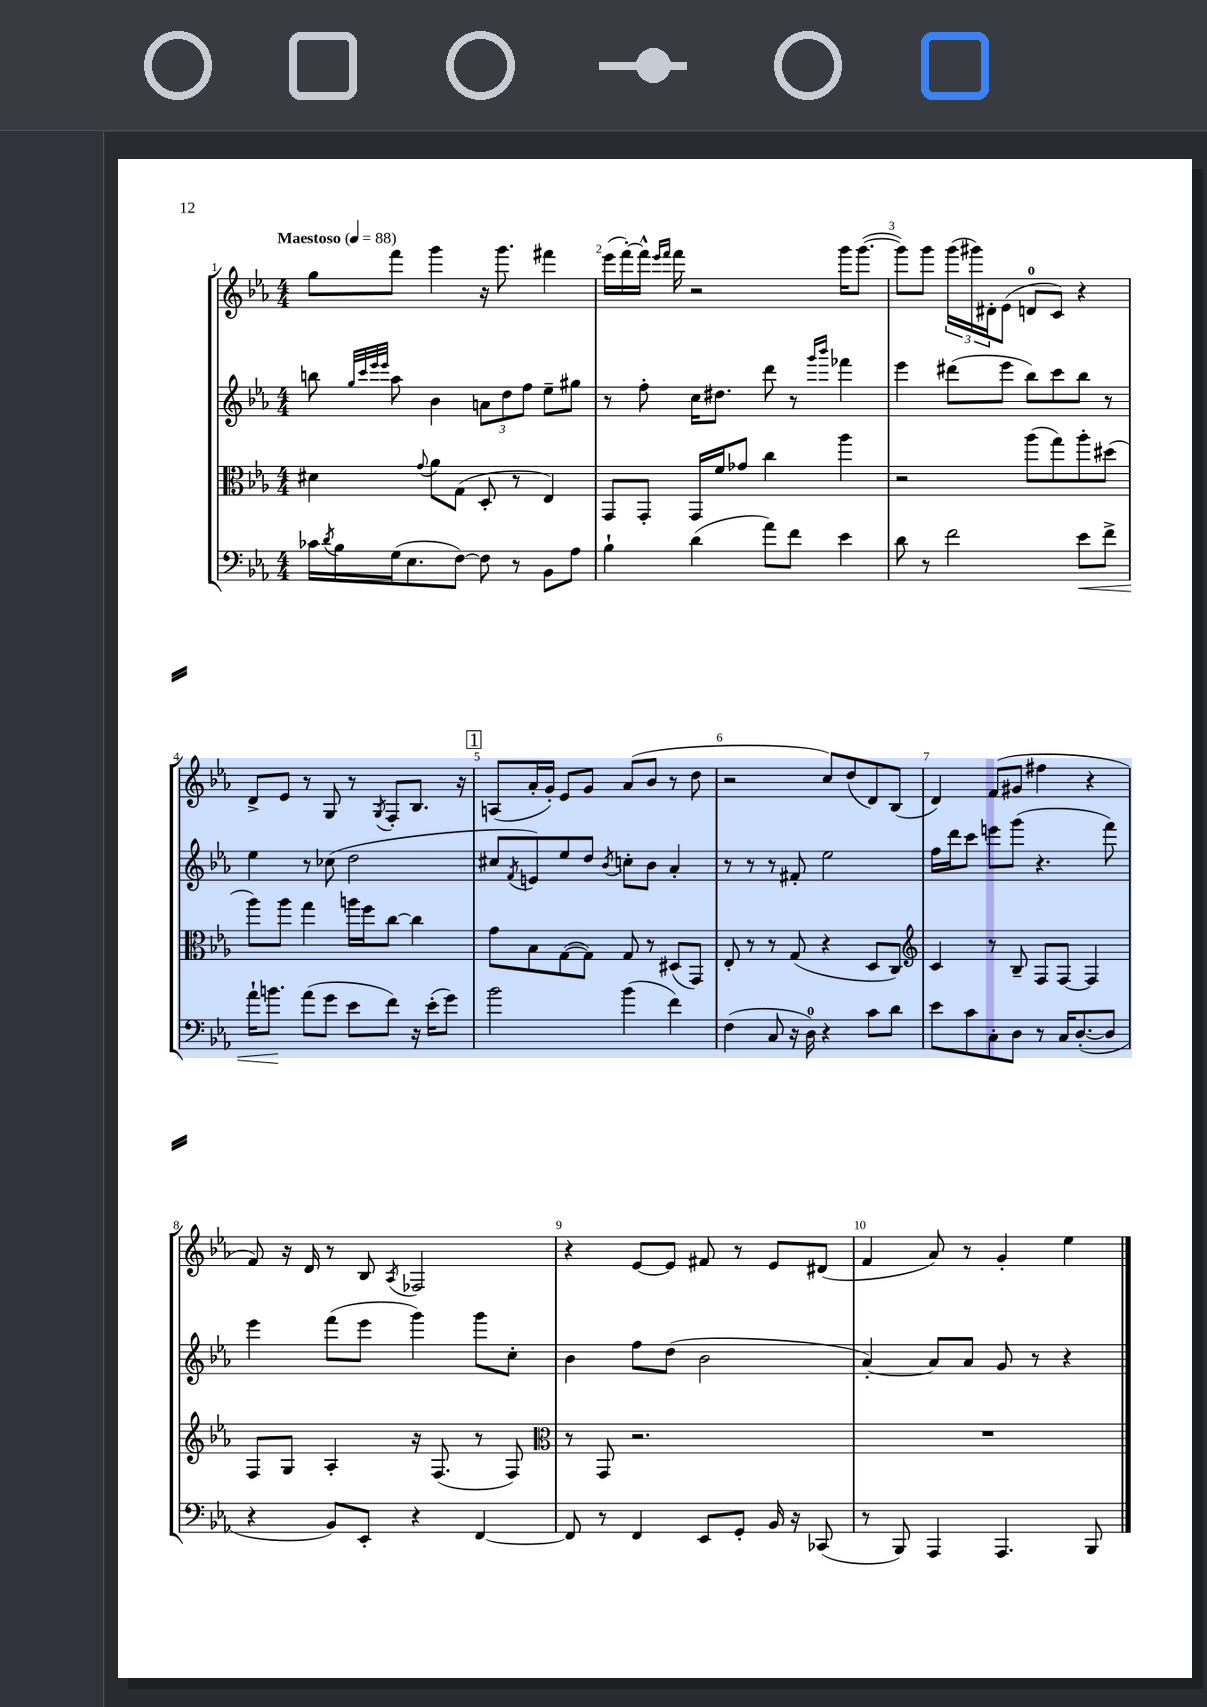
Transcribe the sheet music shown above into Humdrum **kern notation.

**kern	**kern	**kern	**kern
*staff4	*staff3	*staff2	*staff1
*clefF4	*clefC3	*clefG2	*clefG2
*k[b-e-a-]	*k[b-e-a-]	*k[b-e-a-]	*k[b-e-a-]
*M4/4	*M4/4	*M4/4	*M4/4
*MM88	*MM88	*MM88	*MM88
16c-	4d#	8bb	8gg
8qd	.	.	.
16B-	.	.	.
.	.	32qqgg	.
.	.	32qqccc	.
.	.	32qqeee-	.
.	.	32qqeee-	.
(16G	.	8aa-	8fff
8.E-	.	.	.
.	8qqg	.	.
.	8a-	4b-	4ggg
[8F)	(8G	.	.
8F]	8D'	12a	16r
.	.	.	8.ggg
.	.	12dd	.
8r	8r	.	.
.	.	12ff	.
8BB-	4E-)	8ee-~	4fff#
8A-	.	8gg#	.
=	=	=	=
4B-`	8GG	8r	(16eee-
.	.	.	[16fff')
.	8GG'	8ff'	16fff^^]
.	.	.	16qqeee-
.	.	.	16qqfff
.	.	.	16fff
(4d	16GG	16cc	2r
.	16f	8.dd#	.
.	8g-	.	.
8a-)	4cc	8ddd	.
8f	.	8r	.
.	.	16qqggg	.
.	.	16qqbbb-	.
4e-	4aa-	4fff-	16ggg
.	.	.	([8.ggg
=	=	=	=
8d	2r	4eee-	8ggg])
8r	.	.	8ggg
2f	.	(8ddd#	(24ggg
.	.	.	24ggg#)
.	.	.	24d#'
.	.	8eee-	(8e-
.	(8aa-	8bb-)	8d
.	8gg)	8ccc	8c)
8e-	8aa-'	8bb-	4r
8f^	(8dd#	8r	.
=	=	=	=
16a-`	8aa-)	4ee-	8d^
8.b	.	.	.
.	8aa-	.	8e-
(8a-	4gg	8r	8r
8g	.	(8cc-	8G
8e-	16aa	2dd	8r
.	16ff	.	.
.	.	.	8qG
8f)	[8cc	.	8F'
16r	4cc]	.	8.B-
(16e-'	.	.	.
8g)	.	.	.
.	.	.	16r
=	=	=	=
2b-	8g	8cc#	(8A
.	.	8qf	.
.	8B-	8e)	16a-'
.	.	.	16g')
.	([8G	8ee-	8e-
.	8G])	8dd	8g
.	.	8qb-	.
(4b-	8G	8cc'	(8a-
.	8r	8b-	8b-
4f)	(8D#	4a-'	8r
.	8GG)	.	8dd
=	=	=	=
(4F	8E-'	8r	2r
.	8r	8r	.
8C	8r	8r	.
16r	(8G	8f#'	.
16D)	.	.	.
4r	4r	2ee-	8cc)
.	.	.	(8dd
8c	8D	.	8d)
8d	8C)	.	(8B-
=	=	=	=
*	*clefG2	*	*
8e-	4c	16ff	4d)
.	.	16ddd	.
8c	.	8ccc	.
8C'	8r	8eee	(8f
8D	8B-~	(8ggg	8g#
8r	8F	4.r	4ff#
16C	[8F	.	.
([8.D'	.	.	.
.	4F]	.	4r
8D]	.	8fff)	.
=	=	=	=
4r	8F	4eee-	8f)
.	8G	.	16r
.	.	.	16d
8BB-)	4A-'	(8fff	8r
8EE-'	.	8eee-	8B-
.	.	.	8qA-
4r	16r	4ggg)	2F-
.	(8.F	.	.
[4FF	8r	8ggg	.
.	8F)	8cc'	.
=	=	=	=
*	*clefC3	*	*
8FF]	8r	4b-	4r
8r	8GG	.	.
4FF	2.r	8ff	[8e-
.	.	(8dd	8e-]
8EE-	.	2b-	8f#
8GG'	.	.	8r
16BB-	.	.	8e-
16r	.	.	.
(8CC-	.	.	(8d#
=	=	=	=
8r	1r	[4a-')	4f
8BBB-)	.	.	.
4AAA-	.	8a-]	8a-)
.	.	8a-	8r
4.AAA-	.	8g	4g'
.	.	8r	.
.	.	4r	4ee-
8BBB-	.	.	.
==	==	==	==
*-	*-	*-	*-
